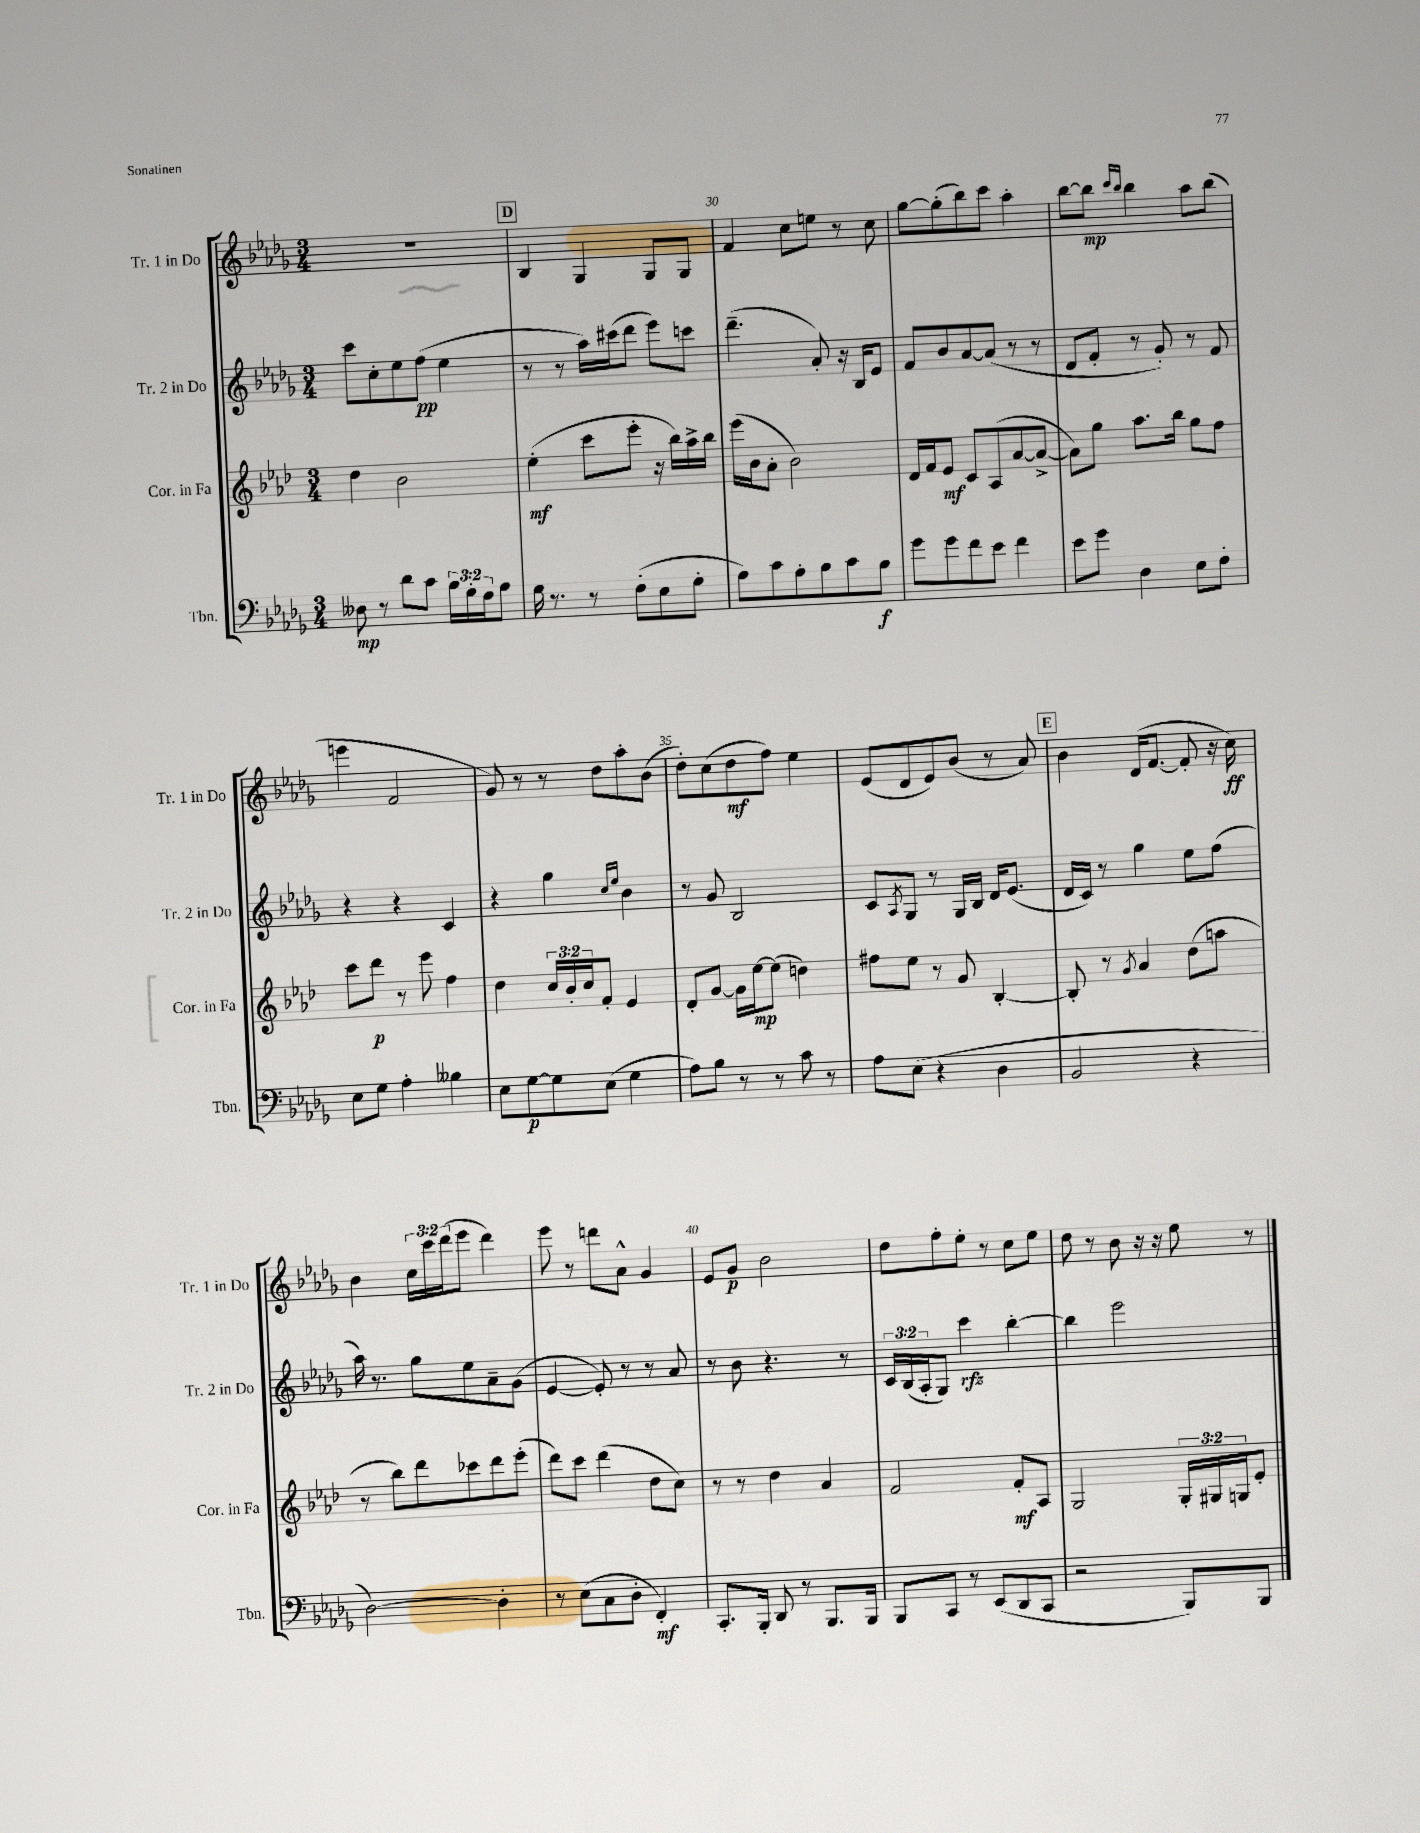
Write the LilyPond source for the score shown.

<<
\new StaffGroup <<
\new Staff = "s0" \with { instrumentName = "Tr. 1 in Do" shortInstrumentName = "Tr. 1 in Do" } {
    \clef treble \key des \major \numericTimeSignature \time 3/4 \override Staff.TupletNumber.text = #tuplet-number::calc-fraction-text
    R2. |
    \mark \markup { \box "D" } bes4 ges4 ges8 ges8 |
    f'4 c''8 e''8 r8 c''8 |
    ges''8~ ges''8-.( bes''8) c'''8 aes''4-. |
    bes''8~ bes''8\mp \grace { c'''16 bes''16 } bes''4 aes''8 bes''8( |
    e'''4 f'2 |
    ges'8) r8 r8 des''8 aes''8-. bes'8( |
    des''8-.) c''8( des''8\mf f''8) ees''4 |
    ees'8( des'8 ees'8) bes'8( r8 aes'8) |
    \mark \markup { \box "E" } bes'4 des'16( f'8.~ f'8-. r16 c''16\ff) |
    bes'4 \tuplet 3/2 { c''16 c'''16 des'''16( } ees'''8 des'''4) |
    ees'''8 r8 d'''8 aes'8-^ ges'4 |
    ees'8 ges'8\p bes'2 |
    des''8 f''8-. ees''8-. r8 c''8 ees''8 |
    des''8 r8 bes'8 r16 r16 ees''8 r8 \bar "|." |
}
\new Staff = "s1" \with { instrumentName = "Tr. 2 in Do" shortInstrumentName = "Tr. 2 in Do" } {
    \clef treble \key des \major \numericTimeSignature \time 3/4 \override Staff.TupletNumber.text = #tuplet-number::calc-fraction-text
    c'''8 c''8-. ees''8 f''8\pp( ees''4 |
    \mark \markup { \box "D" } r8 r8 aes''16) cis'''16( des'''8 ees'''8) c'''8 |
    des'''4.--( aes'8-.) r16 bes16 ees'8 |
    f'8 bes'8 aes'8~ aes'8( r8 r8 |
    des'8 f'8-. r8 ges'8-.) r8 f'8 |
    r4 r4 c'4 |
    r4 ges''4 \grace { c''16 ees''16 } bes'4 |
    r8 ges'8 bes2 |
    c'8 \acciaccatura { aes8 } ges8 r8 ges16 bes16 des'16 ees'8.( |
    \mark \markup { \box "E" } des'16 c'16) r8 ges''4 ees''8 f''8( |
    aes''16) r8. ges''8 ees''8 aes'8-- ges'8( |
    ees'4~ ees'8-.) r8 r8 aes'8 |
    r8 bes'8 r4. r8 |
    \tuplet 3/2 { c'16 bes16( aes16-. } ges8) c'''4\rfz bes''4~-. |
    bes''4 ees'''2 \bar "|." |
}
\new Staff = "s2" \with { instrumentName = "Cor. in Fa" shortInstrumentName = "Cor. in Fa" } {
    \clef treble \key aes \major \numericTimeSignature \time 3/4 \override Staff.TupletNumber.text = #tuplet-number::calc-fraction-text
    des''4 bes'2 |
    \mark \markup { \box "D" } ees''4-.\mf( c'''8 ees'''8-. r16 bes''16) aes''16-> bes''16 |
    ees'''16( bes'16 aes'8-. bes'2) |
    des'16 f'16 ees'8\mf c'8 aes8( aes'8~ aes'8~-> |
    aes'8) g''8 aes''8. bes''16 g''8 f''8 |
    c'''8 des'''8\p r8 ees'''8 f''4 |
    des''4 \tuplet 3/2 { c''16 bes'16-. c''16 } f'8-. ees'4 |
    des'8-. g'8~ g'16 ees''16~\mp ees''8( d''4) |
    fis''8 ees''8 r8 g'8 bes4~-. |
    \mark \markup { \box "E" } bes8-. r8 \acciaccatura { g'8 } aes'4 des''8( a''8 |
    r8 bes''8) des'''8 ces'''8 des'''8 ees'''8-.( |
    des'''8) c'''8 des'''4( des''8 c''8) |
    r8 r8 des''4 aes'4 |
    f'2 f'8-.\mf aes8 |
    g2 \tuplet 3/2 { g16-. gis16 g16 } ees'8-. \bar "|." |
}
\new Staff = "s3" \with { instrumentName = "Tbn." shortInstrumentName = "Tbn." } {
    \clef bass \key des \major \numericTimeSignature \time 3/4 \override Staff.TupletNumber.text = #tuplet-number::calc-fraction-text
    deses8\mp r8 des'8 c'8 \tuplet 3/2 { bes16 ges16-. f16 } aes8 |
    \mark \markup { \box "D" } ges16 r8. r8 f8-.( ees8 ges8-. |
    aes8) c'8 aes8-. bes8 c'8 bes8\f |
    ges'8 ges'8 f'8 ees'8 f'4 |
    ees'8 ges'8 des4 ees8 f8-. |
    ees8 ges8 aes4-. beses4 |
    ees8 ges8~\p ges8 ees8( ges4 |
    aes8) bes8 r8 r8 c'8 r8 |
    aes8 ees8( r4 des4 |
    \mark \markup { \box "E" } bes,2 r4 |
    des2~) des4-. |
    r8 ees8( c8 des8-. f,4-.\mf) |
    c,8.-. bes,,16-. des,8 r8 bes,,8. bes,,16 |
    bes,,8 c,8 r8 ees,8( des,8 c,8 |
    r2 bes,,8) bes,,8 \bar "|." |
}
>>
>>
\layout { \context { \Score currentBarNumber = #28 \override BarNumber.break-visibility = ##(#f #t #t) barNumberVisibility = #(every-nth-bar-number-visible 5) } }
